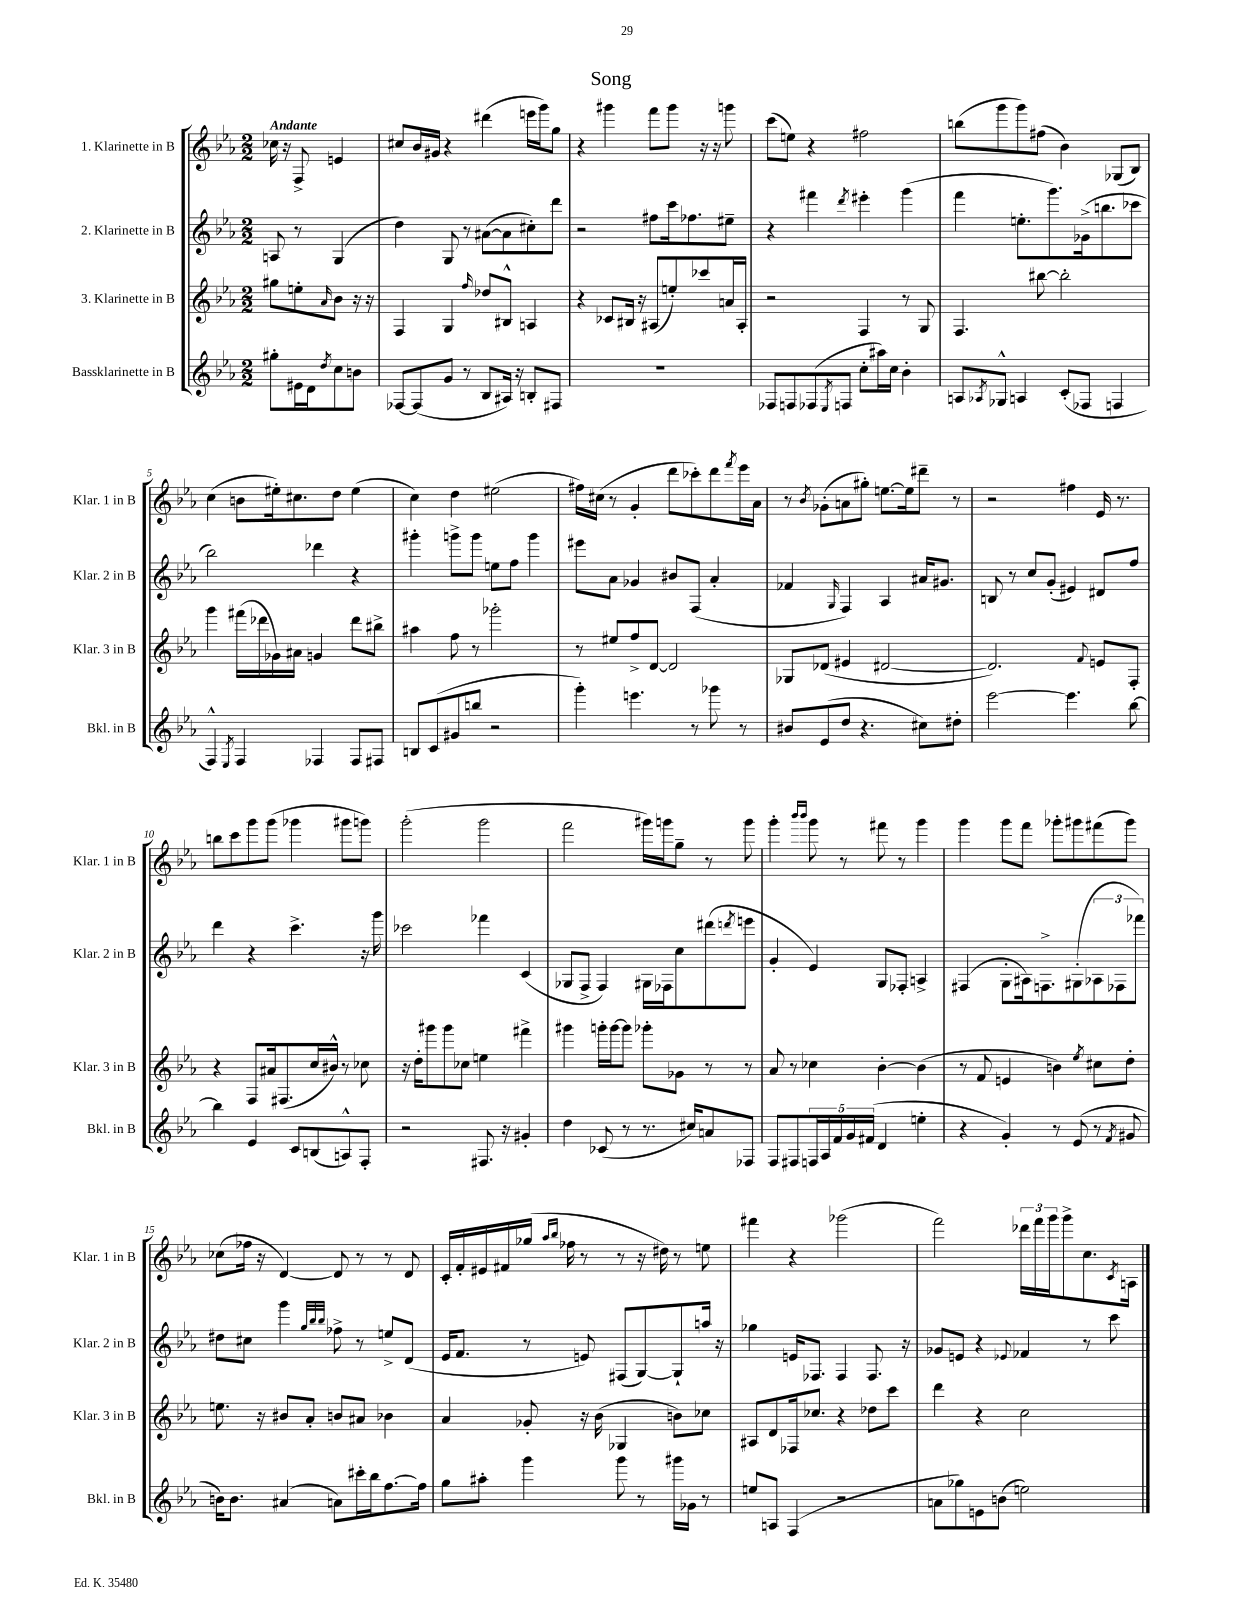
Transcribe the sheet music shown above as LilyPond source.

\header { title = "Song" }
<<
\new StaffGroup <<
\new Staff = "s0" \with { instrumentName = "1. Klarinette in B" shortInstrumentName = "Klar. 1 in B" } {
    \clef treble \key ees \major \numericTimeSignature \time 2/2 \partial 2 \tempo "Andante"
    ces''16 r16 f8-> e'4 |
    cis''8 bes'16 gis'16 r4 dis'''4( e'''16 g'''16) g''8 |
    r4 gis'''4 f'''8 gis'''8 r16 r16 g'''8 |
    c'''8( e''8) r4 fis''2 |
    b''8( g'''8 g'''8) fis''8( bes'4) ges8( bes8) |
    c''4( b'8 eis''16-.) cis''8. d''8 eis''4( |
    c''4) d''4 eis''2( |
    fis''16) cis''16( r8 g'4-. d'''8 ces'''8-.) d'''8 \acciaccatura { f'''8 } ees'''16 aes'16 |
    r8 \acciaccatura { bes'8 } ges'8-.( a'8 gis''8-.) e''8.~ e''16 dis'''8-- r8 |
    r2 fis''4 ees'16 r8. |
    b''8 c'''8 g'''8 g'''8( ges'''4 gis'''8 g'''8) |
    g'''2-.( g'''2 |
    f'''2 gis'''16) g'''16 g''8-- r8 g'''8 |
    g'''4-. \grace { bes'''16 bes'''16 } g'''8 r8 fis'''8 r8 g'''4 |
    g'''4 g'''8 f'''8 ges'''8-. gis'''8 fis'''8( gis'''8) |
    ces''8( fes''16 r16 d'4~) d'8 r8 r8 d'8 |
    c'16-. f'16-. eis'16 fis'16 ges''16( \grace { aes''16 bes''16 } fes''16 r8 r8 r16 dis''16) r8 e''8 |
    fis'''4 r4 ges'''2( |
    f'''2) \tuplet 3/2 { des'''16 f'''16 g'''16 } g'''8-> c''8. \acciaccatura { c'8 } a16 \bar "|." |
}
\new Staff = "s1" \with { instrumentName = "2. Klarinette in B" shortInstrumentName = "Klar. 2 in B" } {
    \clef treble \key ees \major \numericTimeSignature \time 2/2 \partial 2
    a8 r8 g4( |
    d''4) g8 r8 ais'8~( ais'8 cis''8-.) d'''8 |
    r2 fis''8 c'''16 fes''8. eis''8-- |
    r4 fis'''4 \acciaccatura { d'''8 } eis'''4-. g'''4( |
    f'''4 e''8.-. g'''8.) ges'16->( b''8. ces'''8 |
    bes''2) des'''4 r4 |
    gis'''4-. g'''8-> g'''8 e''8 f''8 g'''4 |
    eis'''8 aes'8 ges'4 bis'8 f8( aes'4-. |
    fes'4 \grace { g16 } f4) aes4 ais'16 gis'8. |
    b8 r8 c''8 g'8-.( eis'4) dis'8 f''8 |
    d'''4 r4 c'''4.-> r16 g'''16 |
    ces'''2 fes'''4 c'4( |
    ges8 f8-> f4) gis16 fes16 c''8 dis'''8( \acciaccatura { d'''8 } e'''8 |
    g'4-. ees'4) g8 fes8-. a4-> |
    fis4( g8-. ais16) f8.-> gis8-.( \tuplet 3/2 { aes8 fes8 fes'''8) } |
    dis''8 cis''8 g'''4 \grace { g''32 bes''32 bes''32 } fes''8-> r8 e''8-> d'8( |
    ees'16 f'8. r8 e'8) fis8( g8~) g8-! a''16 r16 |
    ges''4 e'16 fes8. fes4 fes8. r16 |
    ges'8 e'8 r4 \appoggiatura { ees'8 } fes'4 r8 c'''8 \bar "|." |
}
\new Staff = "s2" \with { instrumentName = "3. Klarinette in B" shortInstrumentName = "Klar. 3 in B" } {
    \clef treble \key ees \major \numericTimeSignature \time 2/2 \partial 2
    gis''8 e''8-. \grace { aes'16 } bes'8 r16 r16 |
    f4 g4 \grace { f''16 } des''8 bis8-^ a4 |
    r4 ces'8 bis16 r16 ais8( e''8-.) ces'''8 a'16 ais16-. |
    r2 f4 r8 g8 |
    f4. bis''8~ bis''2-. |
    g'''4 fis'''16( des'''16 ges'16) ais'16 g'4 des'''8 bis''8-> |
    ais''4 f''8 r8 ges'''2-. |
    r8 eis''8 f''8-> d'8~ d'2 |
    ges8 des'8( eis'4 dis'2~ |
    dis'2.) \appoggiatura { f'8 } e'8 f8-. |
    r4 f8 ais'16 fis8.( c''16 bis'16-^) r8 ces''8 |
    r16 d''16-. gis'''8 gis'''8 ces''8 e''4 fis'''4-> |
    gis'''4 g'''16-. g'''16~ g'''8 ges'''8-. ges'8 r8 r8 |
    aes'8 r8 ces''4 bes'4~-. bes'4( |
    r8 f'8 e'4 b'4) \acciaccatura { ees''8 } cis''8 d''8-. |
    e''8. r16 bis'8 aes'8-. b'8 ais'8 bes'4 |
    aes'4 ges'8-. r16 bes'16( ges4 b'8) ces''8 |
    ais8 d'8 fes16 ces''8. r4 des''8 c'''8 |
    d'''4 r4 c''2 \bar "|." |
}
\new Staff = "s3" \with { instrumentName = "Bassklarinette in B" shortInstrumentName = "Bkl. in B" } {
    \clef treble \key ees \major \numericTimeSignature \time 2/2 \partial 2
    gis''8-. eis'16 d'16 \acciaccatura { d''8 } c''8 b'8 |
    fes8~ fes8( g'8 r8 bes8 ais16) r16 b8-. fis8 |
    R1 |
    fes8 f8 fes8( \acciaccatura { ees8 } f8 c''8-. ais''16) c''16 bes'4-. |
    a8 \acciaccatura { aes8 } ges8-^ a4 c'8-.( fes8 f4 |
    f4-^) \acciaccatura { ees8 } f4 fes4 fes8 fis8 |
    b8 c'8( gis'8 b''8 r2 |
    g'''4-.) e'''4. r8 ges'''8 r8 |
    bis'8 ees'8( d''8 r4. cis''8) dis''8-. |
    ees'''2~ ees'''4. bes''8~ |
    bes''4 ees'4 c'8 b8( a8-^) f8-. |
    r2 fis8. r16 gis'4-. |
    d''4 ces'8( r8 r8. cis''16) a'8 fes8 |
    f8 fis8 \tuplet 5/4 { f16 aes16 f'16 g'16 fis'16( } d'4 e''4-. |
    r4 g'4-.) r8 ees'8( r8 \acciaccatura { f'8 } gis'8 |
    b'16) b'8. ais'4( a'8) cis'''16-. bes''16 f''8.~ f''16 |
    g''8 ais''8-. g'''4 g'''8 r8 gis'''16 ges'16 r8 |
    e''8 a8 f4( r2 |
    a'8 ges''8) e'8 b'8( e''2) \bar "|." |
}
>>
>>
